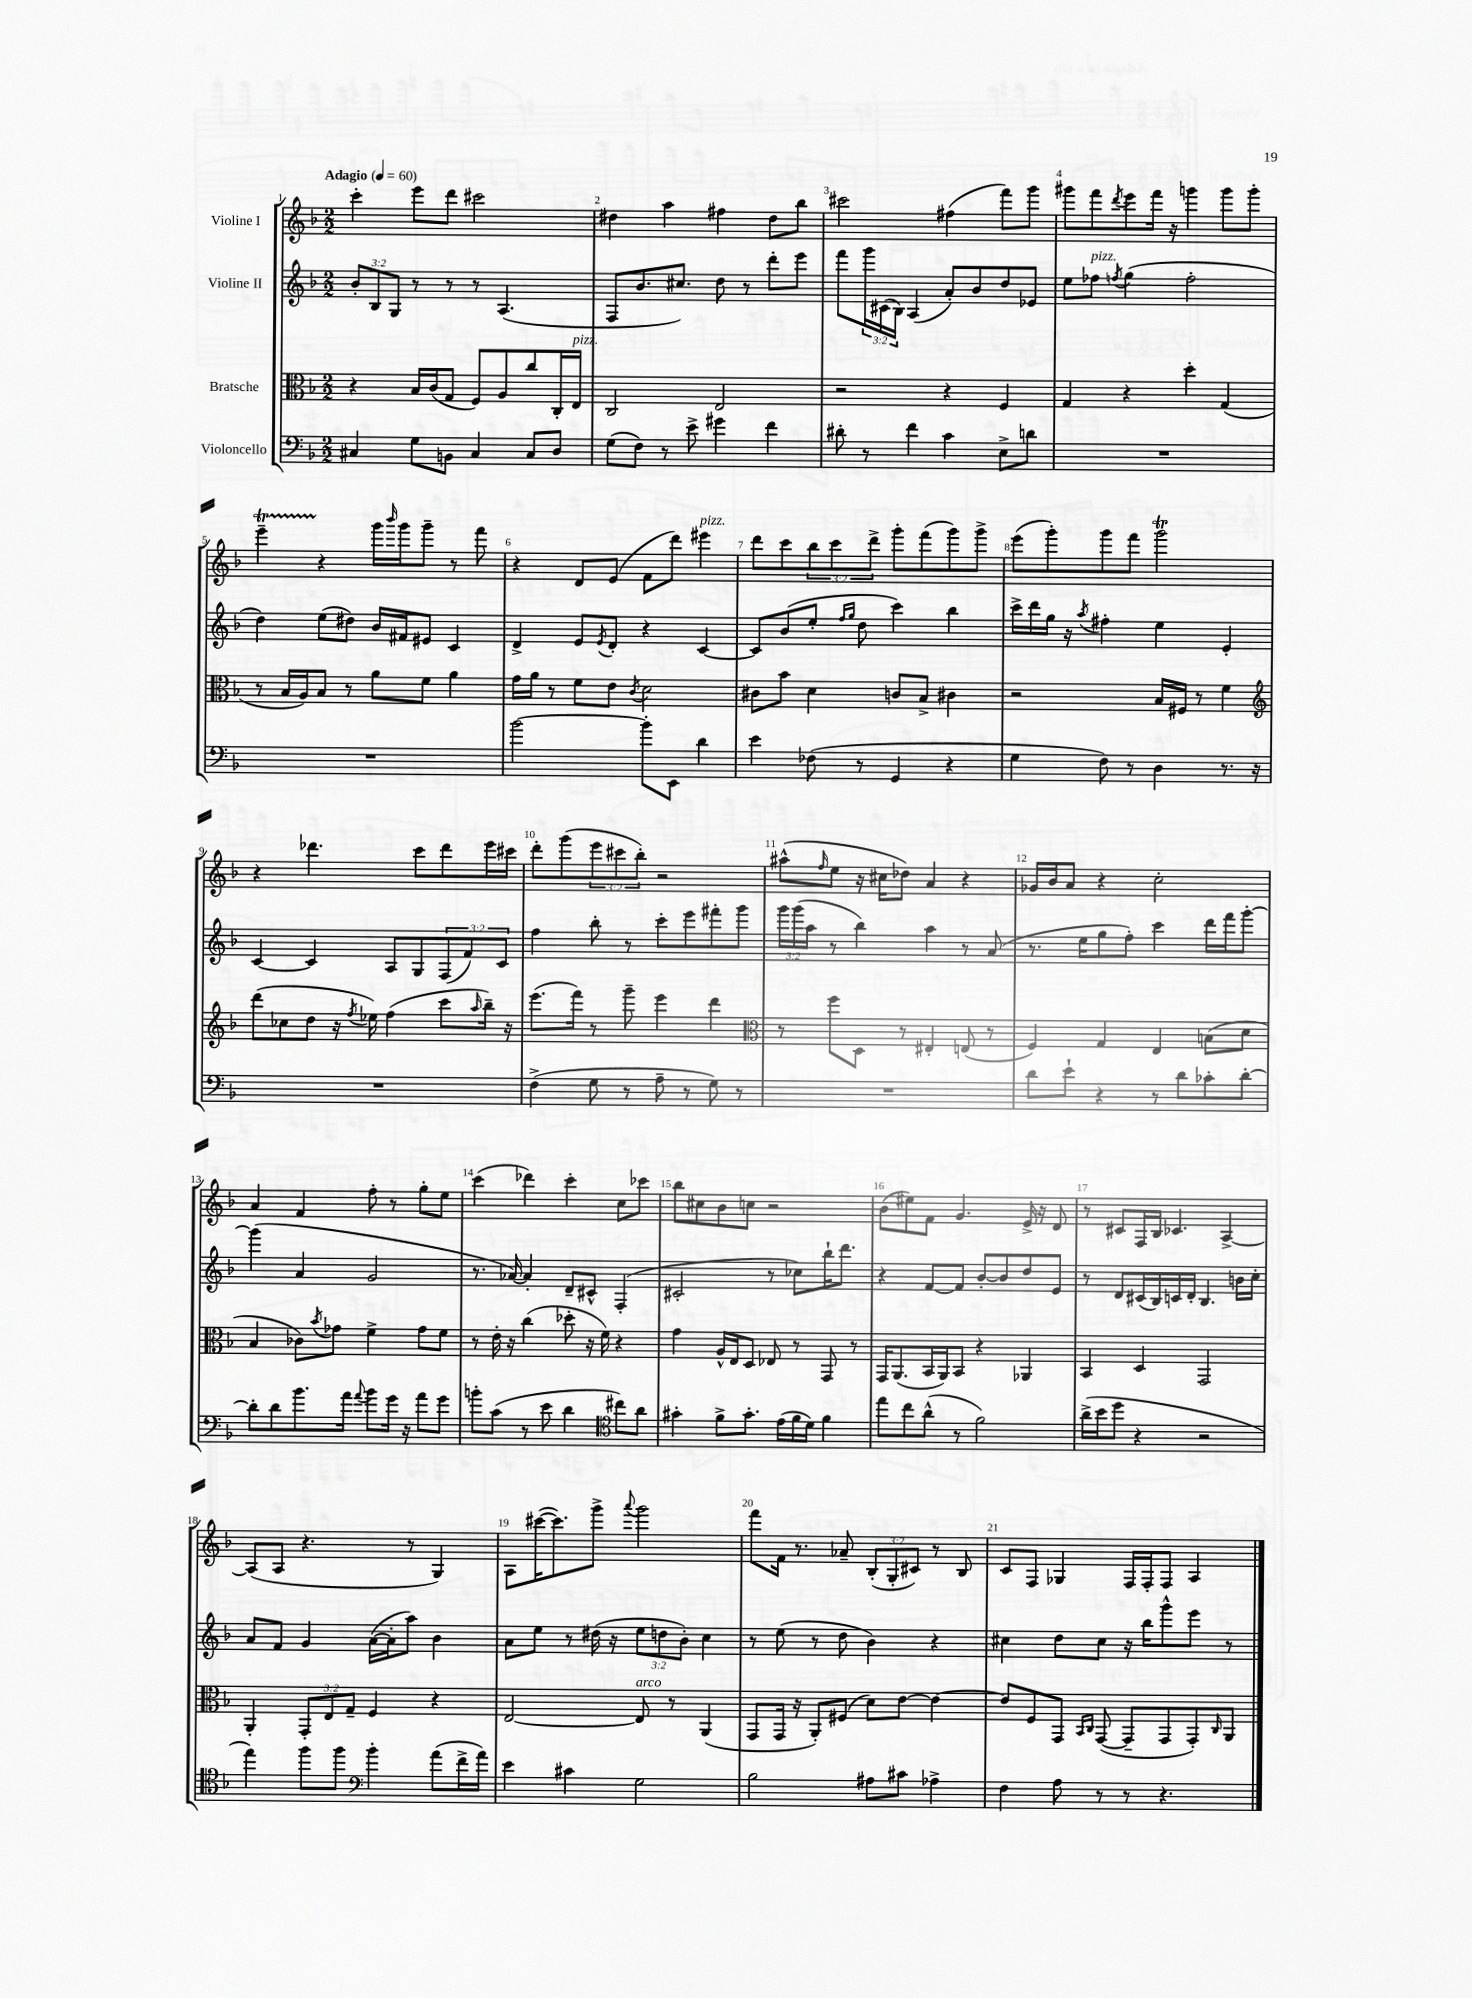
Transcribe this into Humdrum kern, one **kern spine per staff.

**kern	**kern	**kern	**kern
*part4	*part3	*part2	*part1
*staff4	*staff3	*staff2	*staff1
*I"Violoncello	*I"Bratsche	*I"Violine II	*I"Violine I
*clefF4	*clefC3	*clefG2	*clefG2
*k[b-]	*k[b-]	*k[b-]	*k[b-]
*M2/2	*M2/2	*M2/2	*M2/2
*MM60	*MM60	*MM60	*MM60
=1	=1	=1	=1
!	!	!	!LO:TX:a:B:t=Adagio
4C#X/	4r	12b-'/L	4ccc'\
.	.	12B-/	.
.	.	12G/J	.
8G\L	16B-/LL	8r	8eee\L
.	(16c/J	.	.
8BBn\J	8G/J	8r	8ddd\J
4C#/	8F/L)	8r	2ccc#X\
.	8A/	(4.A/	.
8C#/L	8cc/	.	.
8D/J	16C'/L	.	.
!	!LO:TX:a:i:t=pizz.	!	!
.	16E/JJ	.	.
=2	=2	=2	=2
(8G\L	2C/	8F/L	4dd#X\
8F\J)	.	8.b-/	.
8r	.	.	4aa\
.	.	8.cc#X/J)	.
8e^\	.	.	.
4g#X\	2E/	8dd\	4ff#X\
.	.	8r	.
4f\	.	8ddd'\L	8dd#\L
.	.	8eee\J	8bb-\J
=3	=3	=3	=3
8d#X'\	2r	8fff\L	2ccc#X\
8r	.	24ggg\L	.
.	.	(24c#X\	.
.	.	24B-\JJ)	.
4f\	.	(4A/	.
4c\	4r	8a'/L)	(4ff#X\
.	.	8b-/	.
8E^\L	4F/	8dd/	8fff\L)
8dn\J	.	8e-X/J	8ggg\J
=4	=4	=4	=4
1r	4G/	8ee\L	8ggg#X\L
!	!	!LO:TX:a:i:t=pizz.	!
.	.	8ff-X\J	8fff\
.	.	8qffn/	8qddd/
.	4r	(4gg\	8eee\
.	.	.	16fff\Jk
.	.	.	16r
.	4dd'\	2ff'\	4gggn\
.	(4G/	.	8ggg\L
.	.	.	8ggg'\J
!!LO:LB:g=z
=5	=5	=5	=5
1r	8r	4dd\)	4eeet~\
.	16B-/LL	.	.
.	16A/J)	.	.
.	8B-/J	(8ee\L	4r
.	8r	8dd#X\J)	.
.	8a\L	16b-/LL	16ggg\LL
.	.	.	16qqbbb-/
.	.	16f#X/J	16ggg\J
.	8f\J	8e#X/J	8ggg~\J
.	4a\	4c/	8r
.	.	.	8fff\
=6	=6	=6	=6
[2b-\	16g\LL	4d^/	4r
.	16a\JJ	.	.
.	8r	.	.
.	8f\L	8e/L	8d/L
.	.	8qe/	.
.	8e\J	8d'/J	(8e/J
.	8qc/	.	.
8b-'\L]	2d\	4r	8f\L
8EE\J	.	.	8ddd\J)
!	!	!	!LO:TX:a:i:t=pizz.
4d\	.	[4c/	4eee#X\
=7	=7	=7	=7
4e\	8c#X\L	8c/L]	8ddd\L
.	8b-\J	(8b-/	8ccc\
(8F-X\	4d\	8ee'/J	12bb-\
.	.	.	12ccc\
.	.	16qqff/LL	.
.	.	16qqgg/JJ	.
8r	.	8dd\	.
.	.	.	12ddd^\J
4GG/	8cn/L	4ccc\)	8ggg'\L
.	8B-^/J	.	(8fff\
4r	4c#X\	4bb-\	8ggg\)
.	.	.	8ggg^\J
=8	=8	=8	=8
4G\	2r	16ccc^\LL	(8eee\L
.	.	16ddd\	.
.	.	16gg\JJ	8ggg'\)
.	.	16r	.
.	.	8qaa/	.
8F\)	.	4ff#X'\	8ggg\
8r	.	.	8fff\J
4D\	16B-/LL	4ee\	2gggT\
.	16F#X/JJ	.	.
.	8r	.	.
8.r	4f\	4e'/	.
16r	.	.	.
!!LO:LB:g=z
=9	=9	=9	=9
*	*clefG2	*	*
1r	(8ddd\L	[4c/	4r
.	8cc-X\	.	.
.	8dd\J	4c/]	4.ddd-X\
.	16r	.	.
.	8qff/	.	.
.	16ee-X\)	.	.
.	(4ff\	8A/L	.
.	.	8G/	8ccc\L
.	8ccc\L	(12F/	8ddd-\
.	.	12f/)	.
.	16qqaa/	.	.
.	16bb-~\Jk)	.	16eee\L
.	.	12c/J	.
.	16r	.	16ccc#X\JJ
=10	=10	=10	=10
(4F^\	(8.eee\L	4ff\	8ddd'\L
.	.	.	(8ggg\
.	16fff\Jk)	.	.
8G\	8r	8bb-'\	12eee\
.	.	.	12ccc#X\
8r	8ggg~\	8r	.
.	.	.	12bb-'\J)
8A~\	4eee\	8ccc'\L	2r
8r	.	8eee\	.
8G\)	4ddd\	8fff#X'\	.
8r	.	8ggg\J	.
=11	=11	=11	=11
*	*clefC3	*	*
1r	8r	24ggg\LL	(8aa#X^^\L
.	.	(24ggg\	.
.	.	24aa\JJ	.
.	.	.	16qqff/
.	8ff\L	8r	8ee\J
.	8D\J	4bb-\)	16r
.	.	.	16cc#X\KL
.	8r	.	8dd-X\J)
.	4E#X'/	4aa\	4a/
.	(8En/	8r	4r
.	8r	(8a/	.
=12	=12	=12	=12
8d\L	4F/)	8.r	16g-X/LL
.	.	.	16b-/J
8e`\J	.	.	8a/J
.	.	16ee\KL	.
4r	4G/	8gg\	4r
.	.	8ff'\J)	.
8r	4E/	4ccc\	2cc'\
8d\L	.	.	.
8c-X'\	(8Bn\L	16ddd\LL	.
.	.	16fff\J	.
[8d'\J	8d\J	[8ggg'\J	.
!!LO:LB:g=z
=13	=13	=13	=13
8d'\L]	4B-/	(4ggg\]	4a/
8d\	.	.	.
8.b-\	8c-X\L)	4a/	4f/
.	8qb-/	.	.
.	8g-X\J	.	.
16a\Jk	.	.	.
8qqa/	.	.	.
8b-\L	4f^\	2g/	8ff'\
16g\Jk	.	.	8r
16r	.	.	.
8a\L	8g-\L	.	8gg'\L
8g\J	8f\J	.	8ee\J
=14	=14	=14	=14
8bn'\L	8r	8.r	(4ccc\
(8c\J	16e'\	.	.
.	16r	[16a-X/)	.
8r	(4cc\	4a-'/]	4ddd-X\)
8e\	.	.	.
4d\	8dd-X'\	8d~/L	4ccc'\
.	16r	8c#X^^/J	.
.	16f\)	.	.
*clefC4	*	*	*
8cc#X\L)	4r	(4F'/	8cc\L
8a\J	.	.	8ccc-X\J
=15	=15	=15	=15
4g#X'\	4g\	2c#X'/	8bb-\L
.	.	.	8cc#X\
8f^\L	16A^^/LL	.	8b-\
.	16E/J	.	.
8.g#'\J	8D/J	.	8ccn\J
.	8E-X/	8r	2r
(16e\LL	.	.	.
16f\	8r	8cc-X\L)	.
16d\JJ)	.	.	.
4f\	8GG/	16bb-`\K	.
.	.	8.ddd\J	.
.	8r	.	.
=16	=16	=16	=16
8ee\L	16GG/KL	4r	(8b-\L
.	(8.AA/	.	.
8cc\	.	.	8ee#X\)
(8a^^\J	16BB-/L	[8f/L	8f\J
.	16AA/J)	.	.
8r	8BB-/J	8f/J]	4.g/
2f\)	4r	[8b-'/L	.
.	.	8b-/]	.
.	4AA-X/	8dd/	16e^/
.	.	.	16r
.	.	8e/J	8d/
=17	=17	=17	=17
(16a^\LL	4BB-/	8r	8r
16b-\J	.	.	.
8dd\J	.	8d/L	8c#X/L
4r	4D/	(16c#X/L	16F/L
.	.	16B-/)	16B-/JJ
.	.	16cn/	4.c-X/
.	.	16d'/JJ	.
2r	2GG/	4.B-/	.
.	.	.	[4A^/
.	.	16bn\LL	.
.	.	16cc'\JJ	.
!!LO:LB:g=z
=18	=18	=18	=18
4ee\)	4AA'/	8a/L	(8A/L]
.	.	8f/J	8A/J
8ff\L	12GG'/L	4g/	4.r
.	12E/	.	.
8ff\J	.	.	.
.	12G~/J	.	.
*clefF4	*	*	*
4b-'\	4F/	([16a\LL	.
.	.	16a'\J]	.
.	.	8aa\J)	8r
(8a\L	4r	4b-\	4G/)
16f^\L	.	.	.
16a\JJ)	.	.	.
=19	=19	=19	=19
4e\	[2E/	8a\L	8A\L
.	.	8ee\J	([16ccc#X\K
.	.	.	8.ccc#\])
4c#X\	.	8r	.
.	.	(16dd#X\	8ggg^\J
.	.	16r	.
.	.	.	8qqaaa/
!	!LO:TX:a:i:t=arco	!	!
2G\	8E/]	12ee\L	2ggg\
.	.	12ddn\	.
.	8r	.	.
.	.	12b-'\J)	.
.	(4AA/	4cc\	.
=20	=20	=20	=20
2B-\	8GG/L	8r	8fff\L
.	16GG/Jk	(8ee\	16f\Jk
.	16r	.	8.r
.	8AA'/L)	8r	.
.	(8F#X/J	8dd\	8a-X~/
8A#X\L	8d\L)	4b-\)	(12B-'/L
.	.	.	12G'/
8c#X\J	[8e\J	.	.
.	.	.	12c#X/J)
4A-X^\	4e\_	4r	8r
.	.	.	8B-/
=21	=21	=21	=21
4F\	8e/L]	4cc#X\	8c/L
.	8F/	.	8F/J
8A\	8GG/J	8dd\L	4G-X/
.	16qqBB-/LL	.	.
.	16qqC/JJ	.	.
8r	([8GG/	8cc#\J	.
8r	8GG~/L]	16r	16F/LL
.	.	16bb-\KL	16F'/J
4.r	8GG/	8ggg^^\	8F/J
.	8GG'/)	8eee\J	4A/
.	16qqC/	.	.
.	8AA/J	8r	.
==	==	==	==
*-	*-	*-	*-
